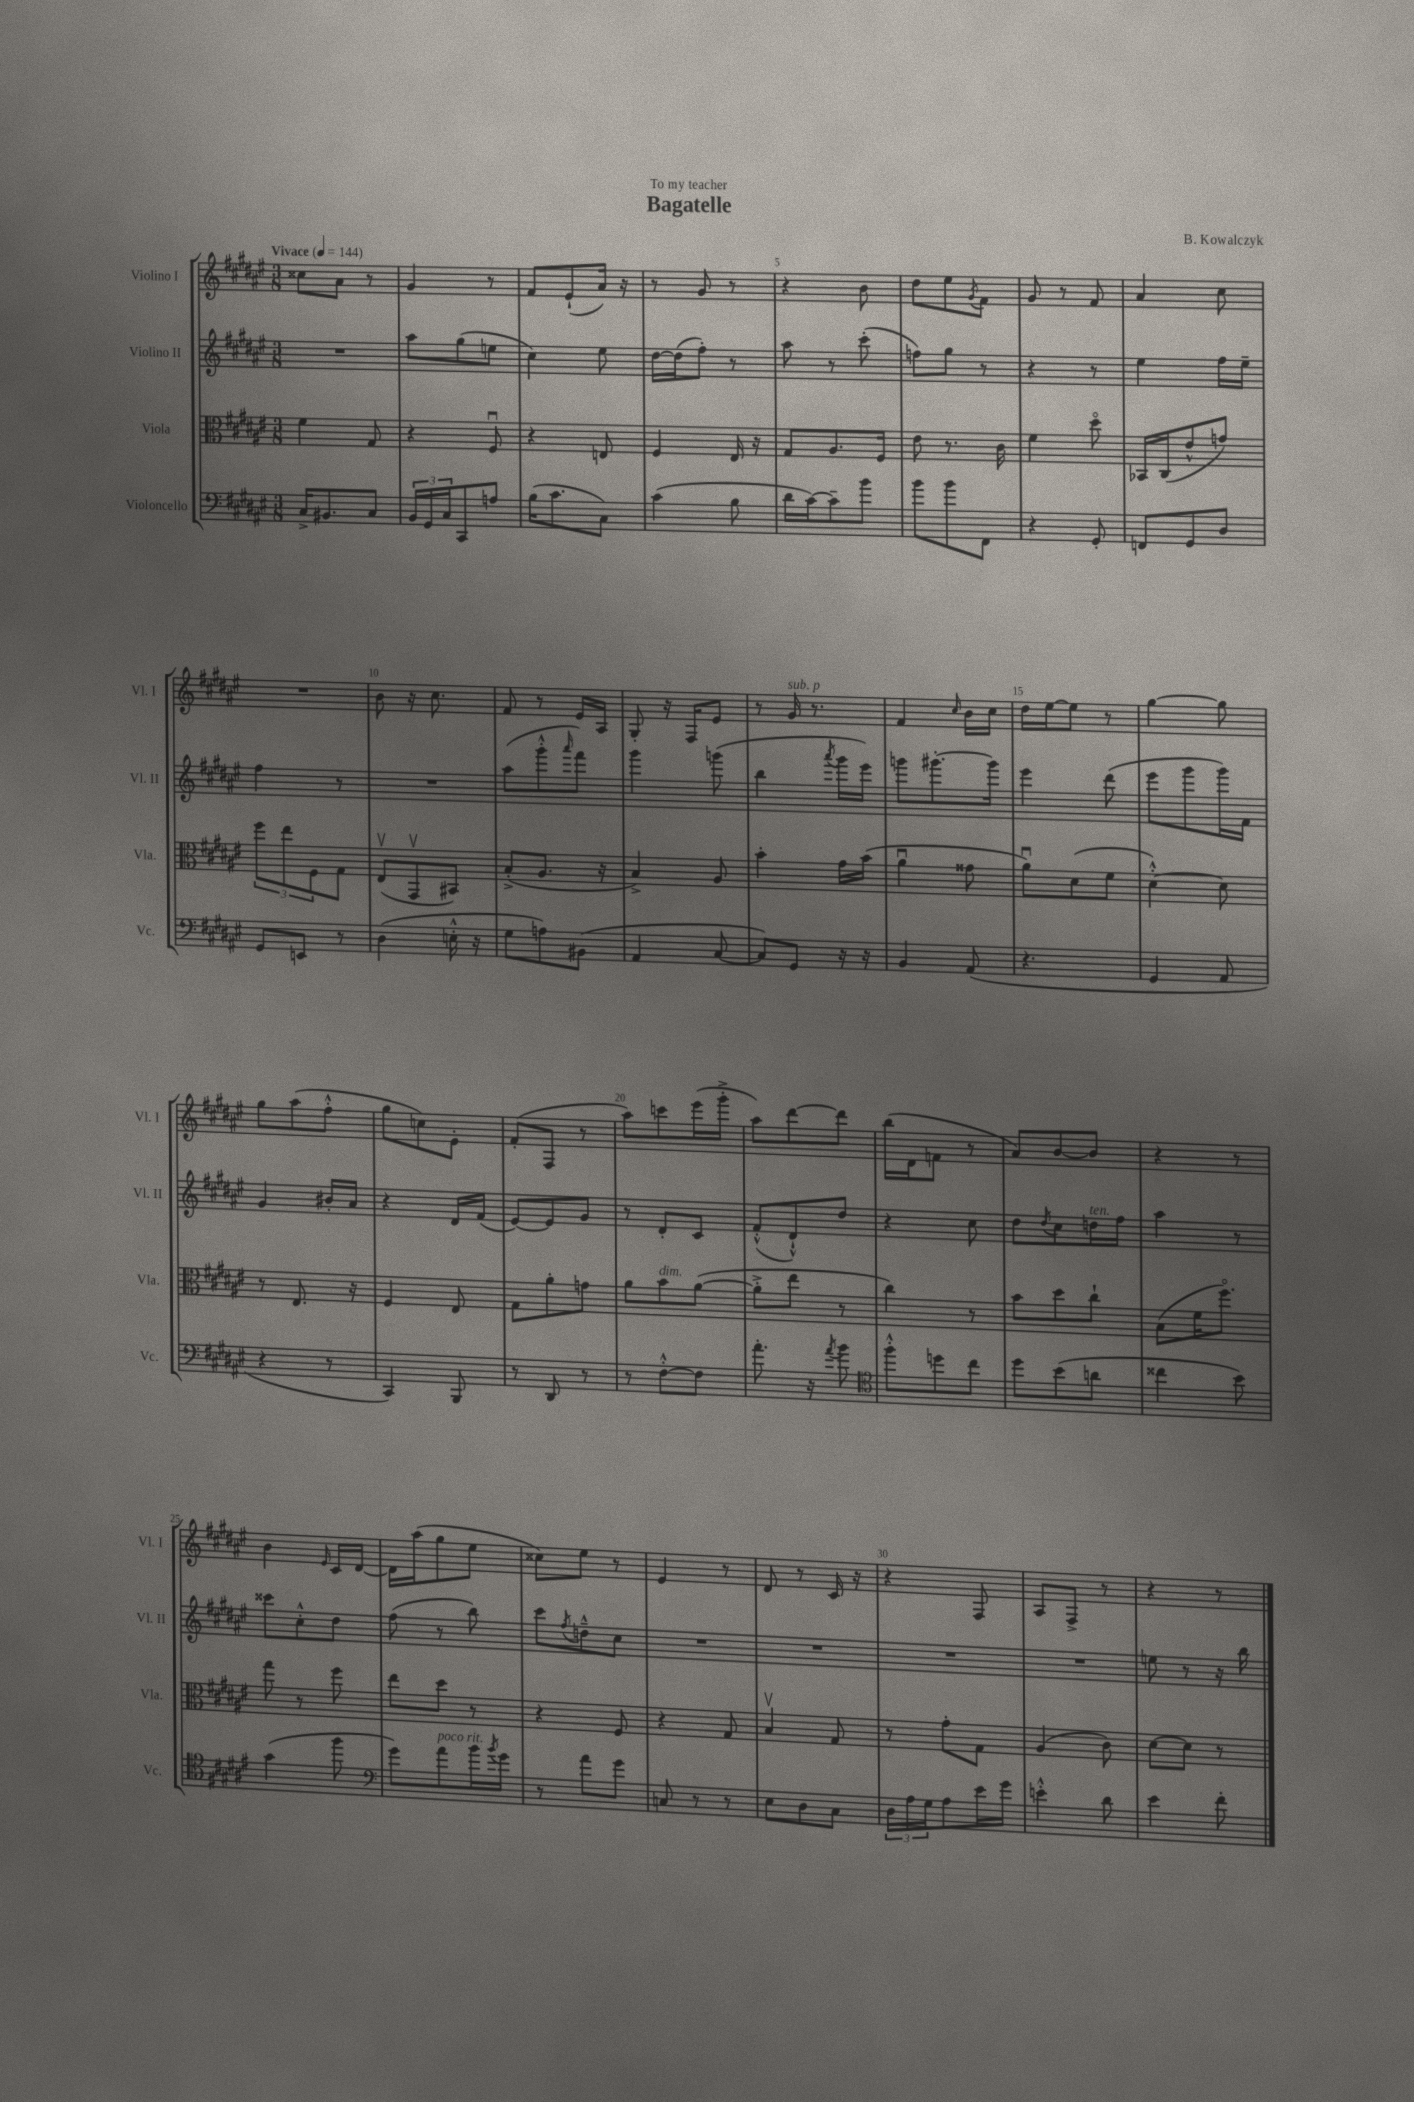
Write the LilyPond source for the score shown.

\header { title = "Bagatelle" composer = "B. Kowalczyk" dedication = "To my teacher" }
<<
\new StaffGroup <<
\new Staff = "s0" \with { instrumentName = "Violino I" shortInstrumentName = "Vl. I" } {
    \clef treble \key fis \major \numericTimeSignature \time 3/8 \tempo "Vivace" 4 = 144
    cisis''8 ais'8 r8 |
    gis'4 r8 |
    fis'8 eis'8-!( ais'16) r16 |
    r8 gis'8 r8 |
    r4 b'8 |
    dis''8 eis''8 \acciaccatura { gis'8 } fis'8 |
    gis'8 r8 fis'8 |
    ais'4 cis''8 |
    R4. |
    b'8 r16 cis''8. |
    fis'8 r8 eis'16 ais16 |
    gis8-. r16 fis16 eis'8 |
    r8 gis'16^\markup { \italic "sub. p" } r8. |
    fis'4 \grace { cis''16 } b'16 cis''16 |
    dis''16 eis''16~ eis''8 r8 |
    gis''4~ gis''8 |
    gis''8 ais''8( fis''8-.-^ |
    gis''8 c''8) eis'8-. |
    fis'8-.( fis8 r8 |
    ais''8) c'''8 eis'''16( gis'''16-.-> |
    ais''8) dis'''8~ dis'''8 |
    b''16( dis'16 f'8 r8 |
    ais'8) b'8~ b'8 |
    r4 r8 |
    b'4 \grace { eis'16 } cis'16 dis'16~ |
    dis'16 ais''16( gis''8 eis''8 |
    cisis''8) eis''8 r8 |
    eis'4 r8 |
    dis'8 r8 cis'16 r16 |
    r4 fis8 |
    ais8 fis8-> r8 |
    r4 r8 \bar "|." |
}
\new Staff = "s1" \with { instrumentName = "Violino II" shortInstrumentName = "Vl. II" } {
    \clef treble \key fis \major \numericTimeSignature \time 3/8
    R4. |
    ais''8 gis''8( e''8 |
    cis''4) eis''8 |
    dis''16~ dis''16( fis''8-.) r8 |
    ais''8 r8 cis'''8-.( |
    f''8) gis''8 r8 |
    r4 r8 |
    eis''4 fis''16 eis''16-- |
    fis''4 r8 |
    R4. |
    ais''8( gis'''8-.-^ \grace { ais'''16 } fis'''8) |
    gis'''4 g'''8( |
    b''4 \acciaccatura { ais'''8 } gis'''16 eis'''16) |
    g'''8 gis'''8.~-. gis'''16 |
    eis'''4 dis'''8( |
    eis'''8 gis'''8 gis'''16) fis'16 |
    gis'4 bis'16-. ais'16 |
    r4 dis'16 fis'16( |
    eis'8~) eis'8 gis'8 |
    r8 dis'8-. cis'8 |
    fis'8-.-^( dis'8-!-^) dis''8 |
    r4 cis''8 |
    dis''8 \acciaccatura { dis''8 } cis''8 d''16^\markup { \italic "ten." } fis''16 |
    ais''4 r8 |
    cisis'''8 cis''8-.-^ dis''8 |
    fis''8( r8 b''8) |
    cis'''8 \acciaccatura { fis''8 } d''8---^ cis''8 |
    R4. |
    R4. |
    R4. |
    R4. |
    e''8 r8 r16 b''16 \bar "|." |
}
\new Staff = "s2" \with { instrumentName = "Viola" shortInstrumentName = "Vla." } {
    \clef alto \key fis \major \numericTimeSignature \time 3/8
    fis'4 gis8 |
    r4 fis8\downbow |
    r4 e8 |
    fis4 eis16 r16 |
    gis8 ais8. fis16 |
    eis'8 r8. cis'16 |
    fis'4 dis''8\flageolet |
    bes,16 cis16( eis'8-^ g'8) |
    \tuplet 3/2 { fis''8 eis''8 fis8 } gis8 |
    eis8\upbow( gis,8\upbow bis,8) |
    b8-.->( ais8. r16 |
    b4->) ais8 |
    b'4-. gis'16 b'16( |
    ais'4\downbow gisis'8 |
    ais'8\downbow) dis'8( fis'8 |
    dis'4~-.-^) dis'8 |
    r8 eis8. r16 |
    fis4 eis8 |
    gis8 ais'8-. g'8 |
    ais'8 b'8^\markup { \italic "dim." } ais'8~( |
    ais'8-.-> eis''8 r8 |
    cis''4) r8 |
    b'8 dis''8 cis''8-! |
    b8( fis'16 fis''8.\flageolet) |
    gis''8 r8 fis''8 |
    eis''8 dis''8 r8 |
    r4 fis8 |
    r4 gis8 |
    b4\upbow gis8 |
    r8 gis'8-. gis8 |
    ais4( cis'8) |
    dis'8~ dis'8 r8 \bar "|." |
}
\new Staff = "s3" \with { instrumentName = "Violoncello" shortInstrumentName = "Vc." } {
    \clef bass \key fis \major \numericTimeSignature \time 3/8
    cis16-> bis,8. cis8 |
    \tuplet 3/2 { b,16 gis,16 cis16 } cis,8 a8 |
    b16( cis'8. cis8) |
    cis'4( b8 |
    dis'16 cis'16~) cis'8-- b'8 |
    b'8 b'8 fis,8 |
    r4 gis,8-. |
    f,8 gis,8 dis8 |
    gis,8 e,8 r8 |
    dis4( e16-.-^ r16 |
    gis8 a8) bis,8( |
    ais,4 cis8~ |
    cis8) gis,8 r16 r16 |
    b,4 ais,8( |
    r4. |
    gis,4 ais,8 |
    r4 r8 |
    cis,4) b,,8 |
    r8 dis,8 r8 |
    r8 fis8~-.-^ fis8 |
    ais'8.-. r16 \acciaccatura { ais'8 } b'8 |
    \clef tenor fis''8-.-^ d''8 cis''8 |
    dis''8 b'8( a'8 |
    cisis''4 b'8) |
    gis'4( fis''8 |
    \clef bass gis'8) ais'8^\markup { \italic "poco rit." } b'16 \acciaccatura { b'8 } gis'16 |
    r8 ais'8 gis'8 |
    c8 r8 r8 |
    eis8 dis8 cis8 |
    \tuplet 3/2 { dis16 ais16 gis16 } ais8 eis'16 gis'16 |
    e'4-.-^ dis'8 |
    eis'4 fis'8-. \bar "|." |
}
>>
>>
\layout { \context { \Score \override BarNumber.break-visibility = ##(#f #t #t) barNumberVisibility = #(every-nth-bar-number-visible 5) } }
